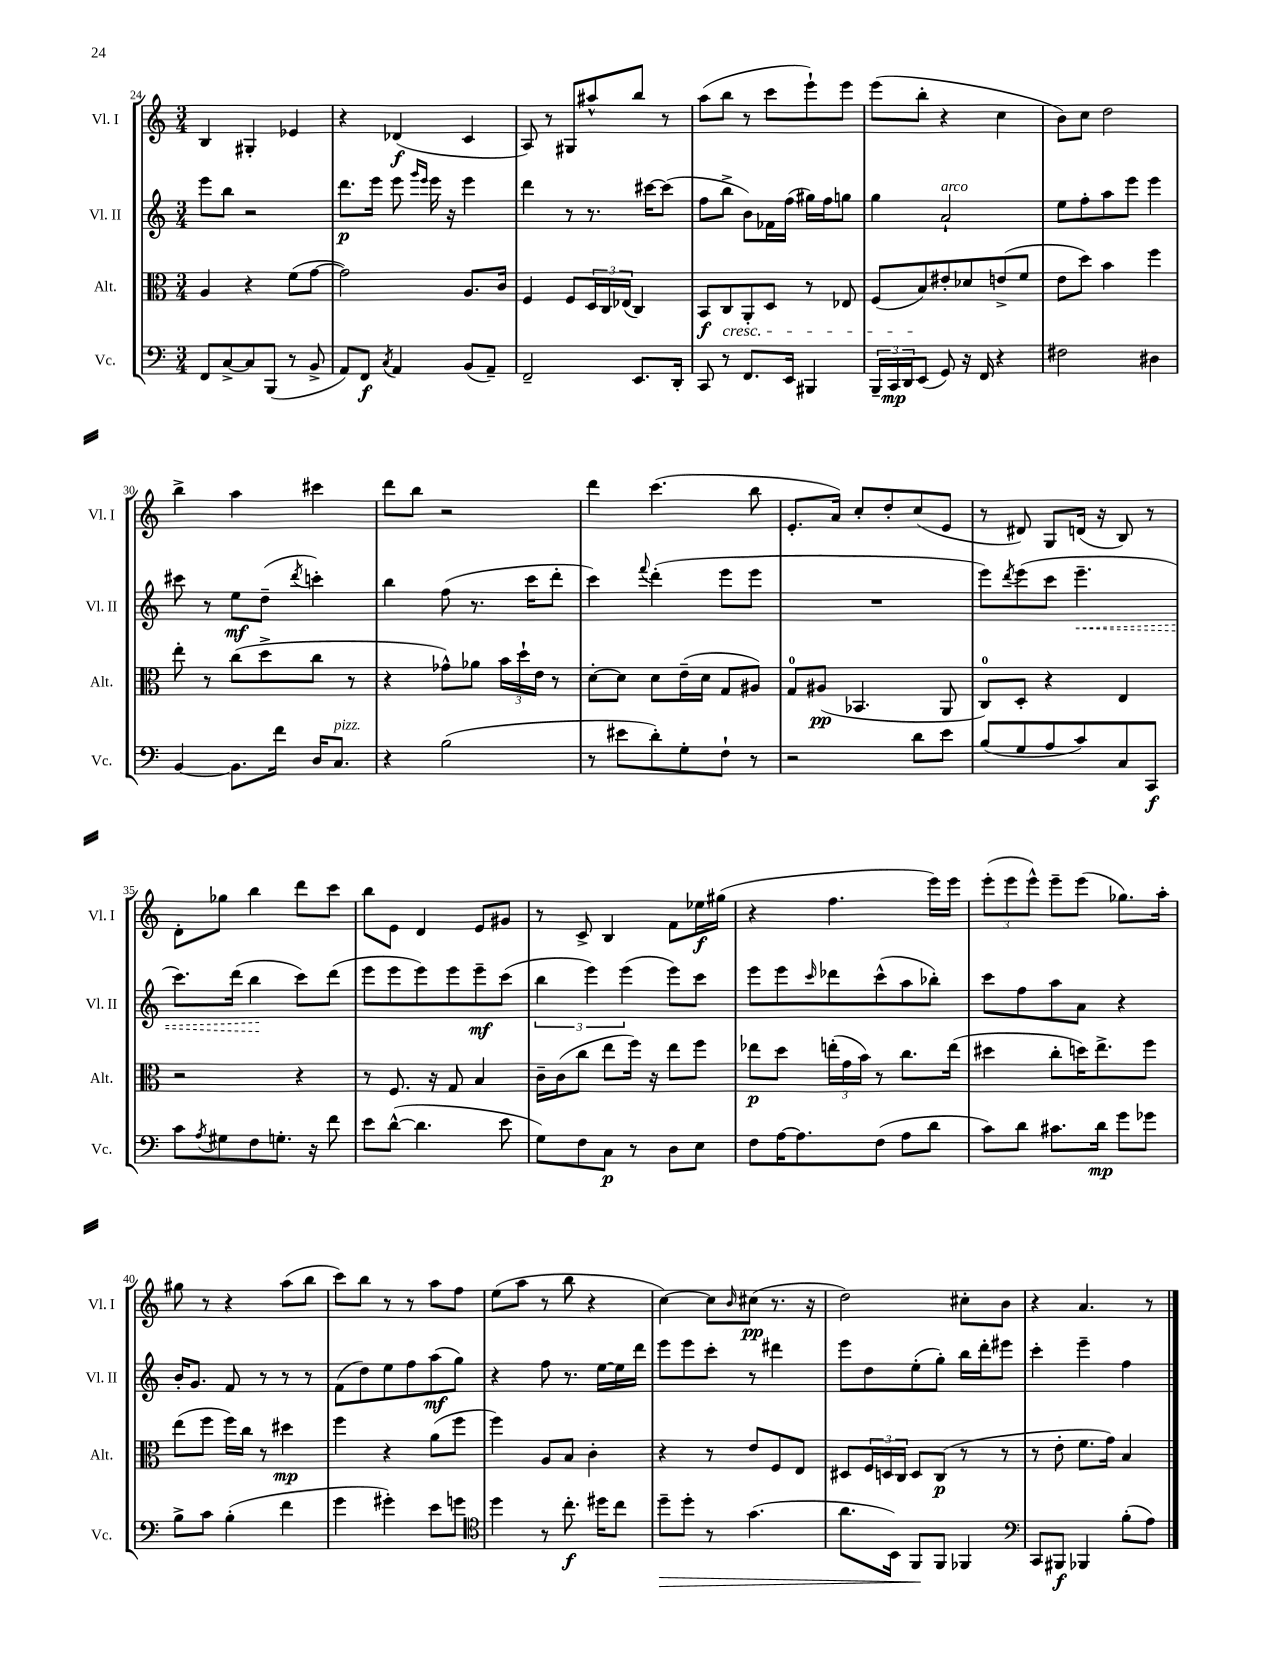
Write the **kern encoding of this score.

**kern	**kern	**kern	**kern
*staff4	*staff3	*staff2	*staff1
*clefF4	*clefC3	*clefG2	*clefG2
*k[]	*k[]	*k[]	*k[]
*M3/4	*M3/4	*M3/4	*M3/4
8FF	4A	8eee	4B
[8C^	.	8bb	.
8C]	4r	2r	4G#'
(8BBB	.	.	.
8r	(8f	.	4e-
8BB^	[8g	.	.
=	=	=	=
8AA)	2g])	8.ddd	4r
8FF	.	.	.
.	.	16eee	.
8qC	.	.	.
4AA	.	8eee	(4d-
.	.	16qqggg	.
.	.	16qqeee	.
.	.	16eee	.
.	.	16r	.
(8BB	8.A	4eee	4c
8AA~)	.	.	.
.	16c	.	.
=	=	=	=
2FF~	4F	4ddd	8A)
.	.	.	8r
.	8F	8r	8G#
.	24D	8.r	8aa#^^
.	24C	.	.
.	(24E-	.	.
8.EE	4C)	.	8bb
.	.	[16ccc#	.
.	.	(8ccc#]	8r
16DD'	.	.	.
=	=	=	=
8CC	8BB	8ff	(8aa
8r	8C	8bb^	8bb
8.FF	8AA'	8b)	8r
.	8D	16f-	8ccc
16EE	.	(16ff	.
4BBB#	8r	16gg#)	8eee`)
.	.	16ff	.
.	8E-	8gg	8eee
=	=	=	=
24BBB~	(8F	4gg	(8eee
24CC	.	.	.
24DD	.	.	.
(8EE	8B)	.	8bb'
8GG)	8e#'	2a`	4r
16r	8d-	.	.
16FF	.	.	.
4r	(8e^	.	4cc
.	8f	.	.
=	=	=	=
2F#	8e	8ee	8b)
.	8dd)	8ff'	8cc
.	4b	8aa	2dd
.	.	8eee	.
4D#	4ff	4eee	.
=	=	=	=
[4BB	8ee'	8ccc#	4bb^
.	8r	8r	.
8.BB]	(8cc	8ee	4aa
.	8dd^	(8dd~	.
16f	.	.	.
.	.	8qddd	.
16D	8cc	4ccc')	4ccc#
8.C	.	.	.
.	8r	.	.
=	=	=	=
4r	4r	4bb	8ddd
.	.	.	8bb
(2B	8g-^^)	(8ff	2r
.	8a-	8.r	.
.	24b	.	.
.	24dd`	.	.
.	.	16ccc	.
.	24e	.	.
.	8r	8ddd'	.
=	=	=	=
8r	[8d'	4ccc)	4ddd
8e#	8d]	.	.
.	.	8qqfff	.
8d')	8d	(4ddd'	(4.ccc
8G'	(16e~	.	.
.	16d	.	.
8F`	8G	8eee	.
8r	8A#)	8eee	8bb
=	=	=	=
2r	8G	2.r	8.e'
.	(8A#	.	.
.	.	.	16a)
.	4.BB-	.	8cc'
.	.	.	8dd'
8d	.	.	(8cc
8e	8AA	.	8e
=	=	=	=
(8B	8C)	8eee)	8r
.	.	8qddd	.
8G	8D'	(8eee	8d#)
8A	4r	8ccc	8G
8c)	.	4.eee~	(16d
.	.	.	16r
8C	4E	.	8B)
8CC	.	.	8r
=	=	=	=
8c	2r	8.ccc)	8d'
8qA	.	.	.
8G#	.	.	8gg-
.	.	(16ddd	.
8F	.	4bb	4bb
8.G'	.	.	.
.	4r	8ccc)	8ddd
16r	.	.	.
8f	.	(8ddd	8ccc
=	=	=	=
8e	8r	8eee	8bb
([8d^^	8.F	8eee	8e
4.d]	.	8eee)	4d
.	16r	.	.
.	8G	8eee	.
.	4B	8eee~	8e
8e	.	(8ccc	8g#
=	=	=	=
8G)	16c~	6bb	8r
.	(16c	.	.
8F	8cc	.	8c^
.	.	6eee)	.
8C	8ee	.	4B
.	.	(6eee	.
8r	16ff)	.	.
.	16r	.	.
8D	8ee	8eee)	8f
8E	8ff	8ccc	16ee-
.	.	.	(16gg#
=	=	=	=
8F	8ee-	8eee	4r
[16A	8dd	8eee	.
8.A]	.	.	.
.	.	16qqccc	.
.	(24ee'	8ddd-	4.ff
.	24g	.	.
.	24b)	.	.
(8F	8r	(8ccc^^	.
8A	8.cc	8aa	.
8d	.	8bb-')	16eee)
.	(16ee	.	16eee
=	=	=	=
8c)	4dd#	8ccc	(12eee'
.	.	.	12eee
8d	.	8ff	.
.	.	.	12eee^^)
8.c#	8cc'	8aa	8eee~
.	16dd)	8a	(8eee
16d	8.ee^	.	.
8g	.	4r	8.gg-)
8g-	8ff	.	.
.	.	.	16aa'
=	=	=	=
8B^	(8ee	16b'	8gg#
.	.	8.g	.
8c	8ff	.	8r
(4B'	16ff)	8f	4r
.	16cc	.	.
.	8r	8r	.
4f	4dd#	8r	(8aa
.	.	8r	8bb
=	=	=	=
4g	4ff	(8f	8ccc)
.	.	8dd)	8bb
4g#')	4r	8ee	8r
.	.	8ff	8r
8e	(8a	(8aa	8aa
8g	8ff	8gg)	8ff
=	=	=	=
*clefC4	*	*	*
4dd	4ff)	4r	(8ee
.	.	.	8aa
8r	8A	8ff	8r
8.cc'	8B	8.r	8bb
.	4c'	.	4r
16dd#	.	[16ee	.
8cc	.	16ee]	.
.	.	16ddd	.
=	=	=	=
8dd~	4r	8eee	[4cc)
8dd'	.	8eee	.
8r	8r	8ccc'	8cc]
.	.	.	16qqb
(4.g	8e	8r	(8cc#
.	8F	4ddd#	8.r
.	8E	.	.
.	.	.	16r
=	=	=	=
8.a	8D#	8eee	2dd)
.	24F	8dd	.
.	24D	.	.
16BB)	.	.	.
.	24C	.	.
8FF	8D	(8ee'	.
8FF	(8C	8gg')	.
4FF-	8r	16bb	8cc#'
.	.	16ddd'	.
.	8r	8eee#	8b
=	=	=	=
*clefF4	*	*	*
8CC	8r	4ccc'	4r
8BBB#	8e'	.	.
4BBB-	8.f	4eee~	4.a
.	16g)	.	.
(8B'	4B	4ff	.
8A)	.	.	8r
==	==	==	==
*-	*-	*-	*-
